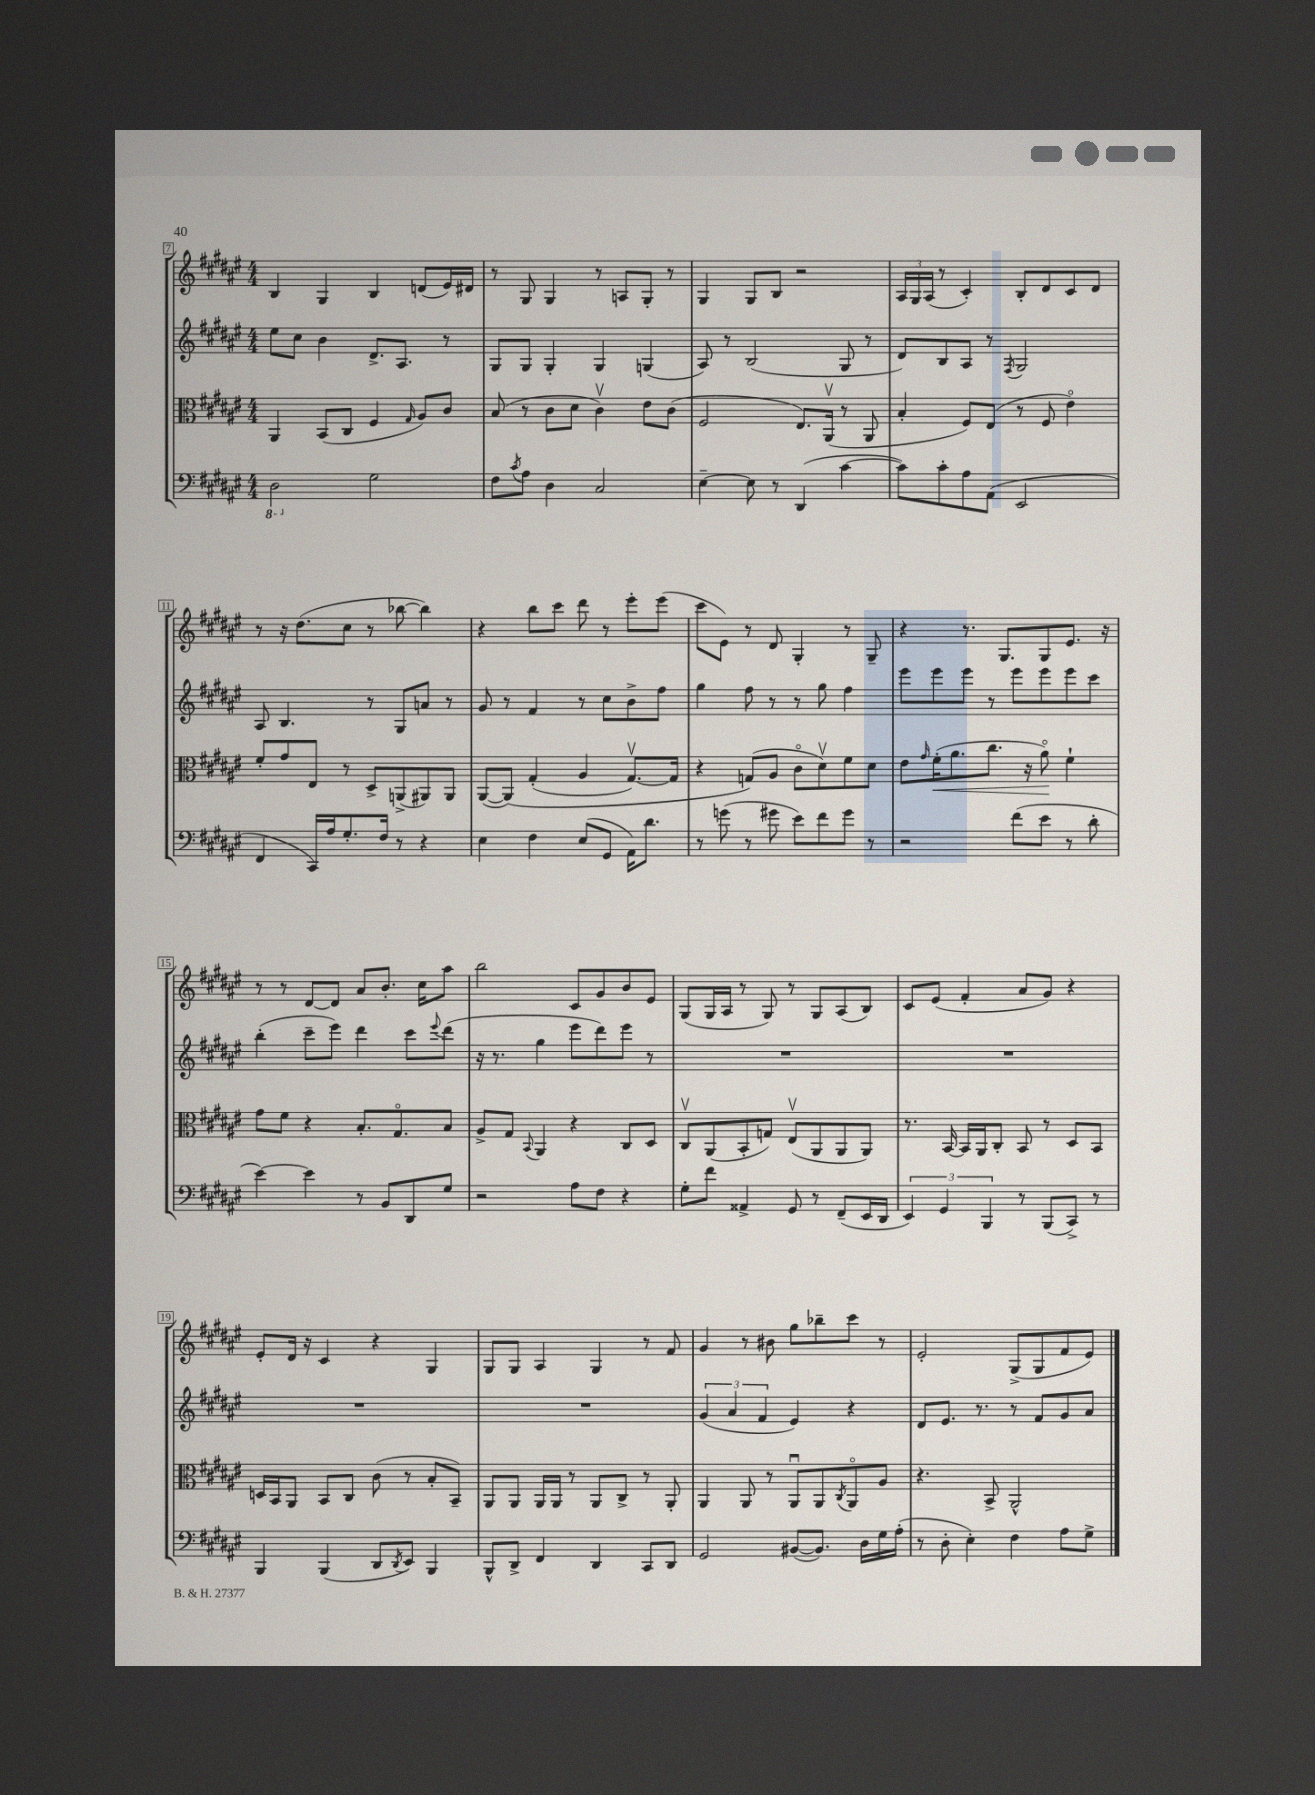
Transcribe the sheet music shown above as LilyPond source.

<<
\new StaffGroup <<
\new Staff = "s0" {
    \clef treble \key fis \major \numericTimeSignature \time 4/4
    b4 gis4 b4 d'8( eis'16) dis'16 |
    r8 gis8 gis4 r8 a8 gis8-. r8 |
    gis4 gis8 b8 r2 |
    \tuplet 3/2 { ais16 gis16 ais16( } r8 cis'4-.) b8-. dis'8 cis'8 dis'8 |
    r8 r16 dis''8.( cis''8 r8 bes''8~ bes''4) |
    r4 b''8 cis'''8 dis'''8 r8 eis'''8-. eis'''8( |
    cis'''8 eis'8) r8 dis'8 gis4-. r8 gis8-- |
    r4 r8. gis8. gis8 eis'8. r16 |
    r8 r8 dis'8~ dis'8 ais'8 b'8.-. cis''16 ais''8 |
    b''2 cis'8 gis'8 b'8 eis'8 |
    gis8( gis16 ais16 r8 gis8) r8 gis8 ais8( b8) |
    cis'8 eis'8( fis'4-. ais'8 gis'8) r4 |
    eis'8-. dis'16 r16 cis'4 r4 gis4 |
    gis8 gis8 ais4 gis4 r8 fis'8 |
    gis'4 r8 bis'8 gis''8 bes''8-- cis'''8 r8 |
    eis'2-. gis8->( gis8 fis'8 eis'8) \bar "|." |
}
\new Staff = "s1" {
    \clef treble \key fis \major \numericTimeSignature \time 4/4
    eis''8 cis''8 b'4 dis'8.-> ais8. r8 |
    gis8 gis8 gis4-. gis4 g4( |
    ais8) r8 b2( gis8 r8 |
    dis'8) b8 ais8 r8 \acciaccatura { fis8 } gis2 |
    ais8 b4. r8 gis8 a'8 r8 |
    gis'8 r8 fis'4 r8 cis''8 b'8-> fis''8 |
    gis''4 fis''8 r8 r8 gis''8 fis''4 |
    eis'''8 eis'''8 eis'''8 r8 eis'''8 eis'''8 eis'''8 cis'''8 |
    b''4-.( cis'''8-- eis'''8) dis'''4 cis'''8 \appoggiatura { eis'''8 } dis'''8( |
    r16 r8. gis''4 eis'''8 dis'''8) eis'''8 r8 |
    R1 |
    R1 |
    R1 |
    R1 |
    \tuplet 3/2 { gis'4( ais'4 fis'4 } eis'4) r4 |
    dis'8 eis'8. r8. r8 fis'8 gis'8 ais'8 \bar "|." |
}
\new Staff = "s2" {
    \clef alto \key fis \major \numericTimeSignature \time 4/4
    ais,4 b,8( cis8 fis4 \grace { gis16 } ais8) cis'8 |
    b8( r8 cis'8 dis'8 cis'4\upbow) eis'8 cis'8( |
    fis2 eis8.) ais,16\upbow( r8 ais,8 |
    b4-. fis8) eis8( r8 fis8 eis'4\flageolet) |
    fis'8-. gis'8 eis8 r8 dis8-> a,8->( ais,8) ais,8 |
    ais,8~( ais,8)\( gis4-.( ais4 gis8.~\upbow) gis16 |
    r4 g8(\) ais8 cis'8\flageolet dis'8\upbow) fis'8 dis'8 |
    eis'8 \grace { gis'16 } fis'16-.\<( ais'8. cis''8. r16 ais'8\flageolet\!) fis'4-! |
    gis'8 fis'8 r4 b8.-. gis8.\flageolet b8 |
    ais8-> gis8 \appoggiatura { b,8 } ais,4 r4 cis8 dis8 |
    cis8\upbow ais,8( b,8-. g8) eis8\upbow( ais,8 ais,8 ais,8) |
    r8. b,16~ b,16 ais,16 cis8-. b,8 r8 dis8 b,8 |
    d16 b,16 ais,8 b,8 cis8 cis'8( r8 b8-. b,8--) |
    ais,8 ais,8 ais,16 ais,16 r8 ais,8 cis8-> r8 ais,8-. |
    ais,4 ais,8 r8 ais,8\downbow ais,8 \acciaccatura { cis8 } ais,8\flageolet ais8 |
    r4. b,8-> ais,2-^ \bar "|." |
}
\new Staff = "s3" {
    \clef bass \key fis \major \numericTimeSignature \time 4/4
    \ottava #-1 dis,2 \ottava #0 gis2 |
    fis8 \acciaccatura { cis'8 } ais8 dis4 cis2 |
    eis4~-- eis8 r8 dis,4( cis'4~ |
    cis'8) cis'8-. ais8 ais,8( eis,2 |
    fis,4 cis,16) ais16 gis8.-. fis16 r8 r4 |
    eis4 fis4 eis8( gis,8 ais,16) dis'8. |
    r8 g'8( r8 gis'8 eis'8) fis'8 gis'8 r8 |
    r2 fis'8( eis'8 r8 dis'8-. |
    eis'4~) eis'4 r8 b,8 dis,8 gis8 |
    r2 ais8 fis8 r4 |
    gis8-. fis'8 aisis,4-> gis,8 r8 fis,8--( eis,16 dis,16 |
    \tuplet 3/2 { eis,4) gis,4 b,,4 } r8 b,,8( cis,8->) r8 |
    b,,4 b,,4( dis,8 \acciaccatura { dis,8 } eis,8) b,,4 |
    b,,8-^ dis,8-> fis,4 dis,4 cis,8 dis,8 |
    gis,2 bis,8~( bis,8.) dis16 gis16 ais16-.( |
    r8 dis8-. eis4-.) fis4 ais8 gis8-> \bar "|." |
}
>>
>>
\layout { \context { \Score currentBarNumber = #7 \override BarNumber.stencil = #(make-stencil-boxer 0.1 0.3 ly:text-interface::print) } }
